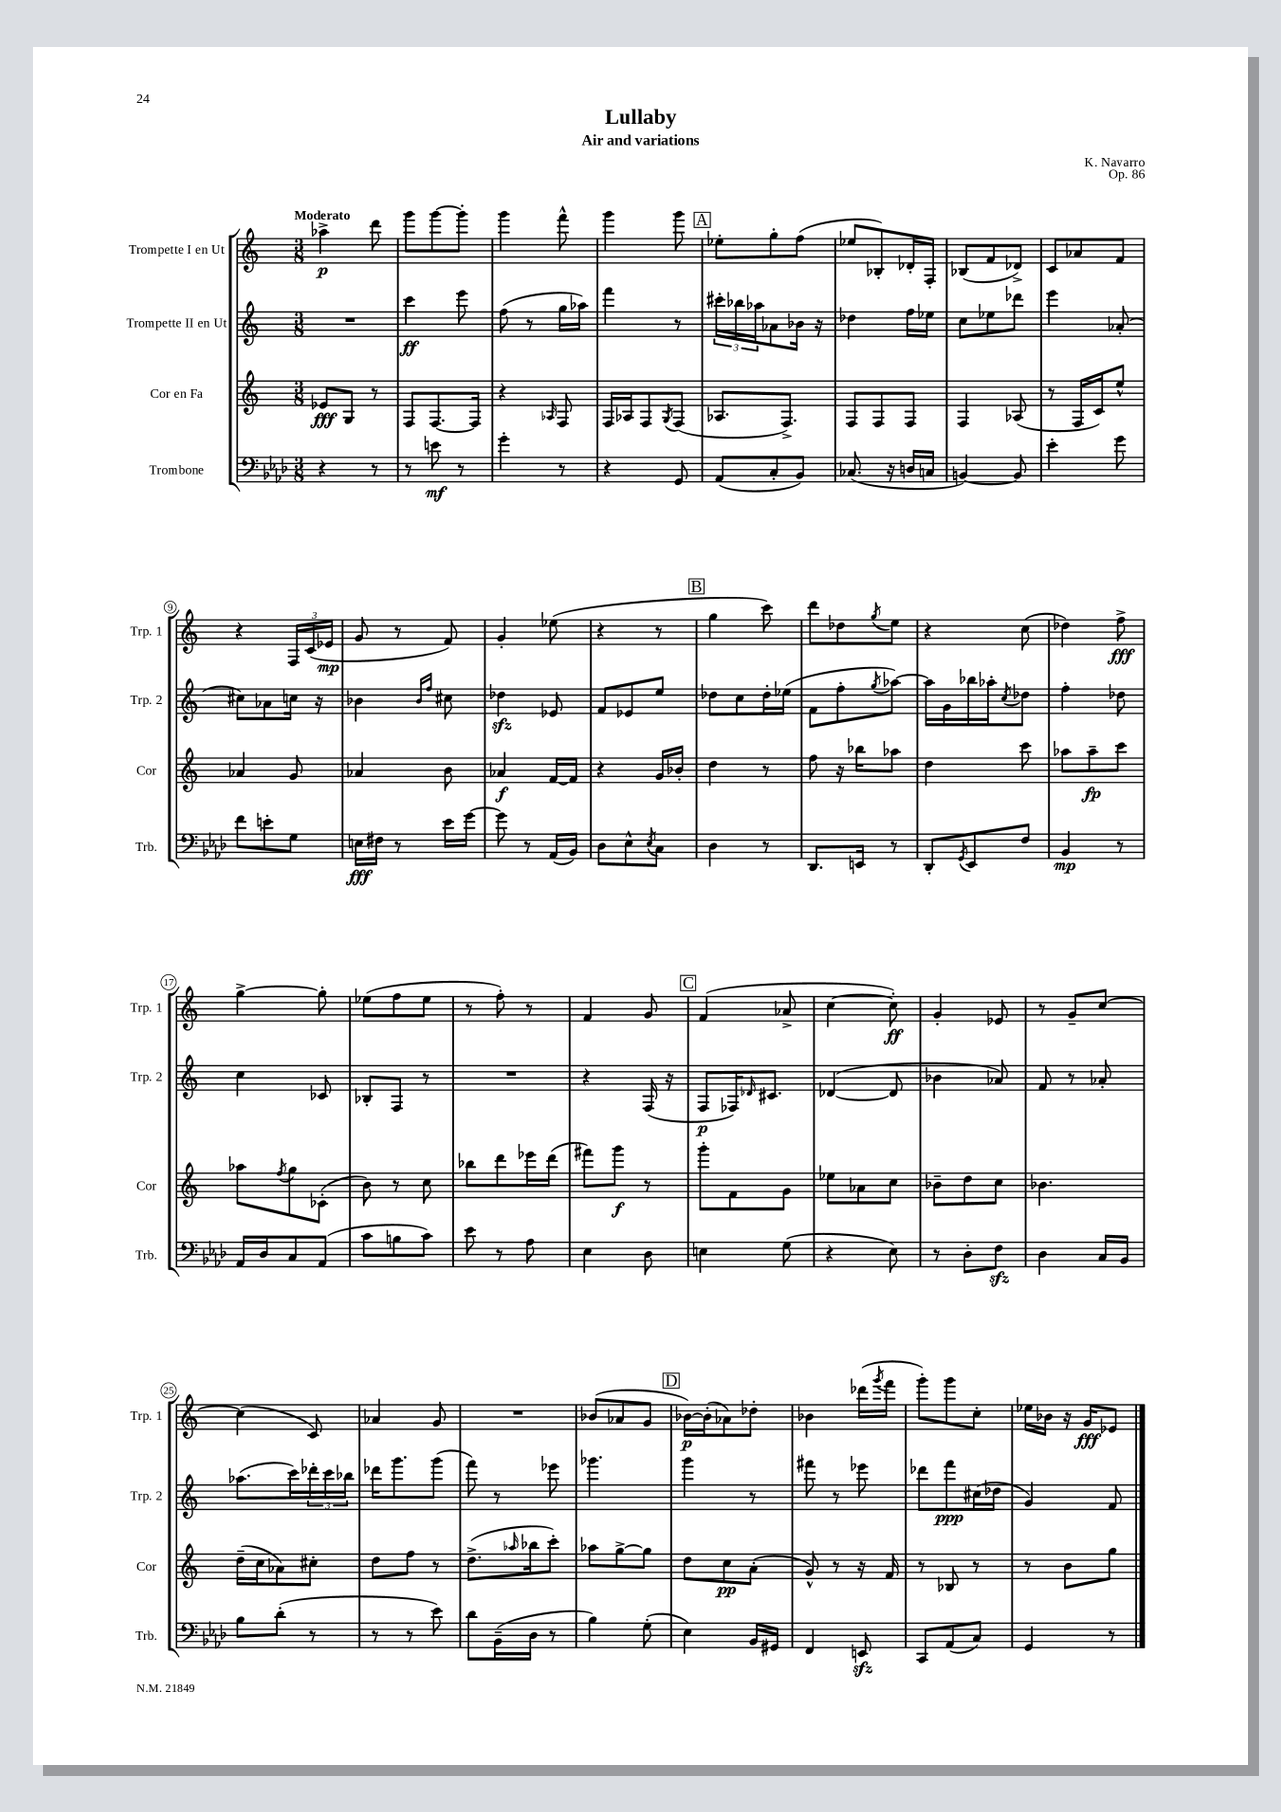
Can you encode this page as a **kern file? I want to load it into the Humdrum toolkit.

**kern	**dynam	**kern	**dynam	**kern	**dynam	**kern	**dynam
*part4	*part4	*part3	*part3	*part2	*part2	*part1	*part1
*staff4	*staff4	*staff3	*staff3	*staff2	*staff2	*staff1	*staff1
*I"Trombone	*	*I"Cor en Fa	*	*I"Trompette II en Ut	*	*I"Trompette I en Ut	*
*I'Trb.	*	*I'Cor	*	*I'Trp. 2	*	*I'Trp. 1	*
*clefF4	*	*clefG2	*	*clefG2	*	*clefG2	*
*k[b-e-a-d-]	*	*k[]	*	*k[]	*	*k[]	*
*M3/8	*	*M3/8	*	*M3/8	*	*M3/8	*
=1	=1	=1	=1	=1	=1	=1	=1
!	!	!	!	!	!	!LO:TX:a:B:t=Moderato	!
4r	.	8e-X/L	fff	4.r	.	4aa-X^\	p
.	.	8G/J	.	.	.	.	.
8r	.	8r	.	.	.	8ddd\	.
=2	=2	=2	=2	=2	=2	=2	=2
8r	.	8F/L	.	4ccc\	ff	8ggg\L	.
8en\	mf	[8.F/	.	.	.	[8ggg\	.
8r	.	.	.	8eee\	.	8ggg'\J]	.
.	.	16F/Jk]	.	.	.	.	.
=3	=3	=3	=3	=3	=3	=3	=3
4g'\	.	4r	.	(8ff\	.	4ggg\	.
.	.	.	.	8r	.	.	.
.	.	16qqA-X/	.	.	.	.	.
8r	.	8F/	.	16gg\LL	.	8fff^^\	.
.	.	.	.	16aa-X\JJ)	.	.	.
=4	=4	=4	=4	=4	=4	=4	=4
4r	.	16F/LL	.	4fff\	.	4ggg\	.
.	.	16A-X/J	.	.	.	.	.
.	.	8F/	.	.	.	.	.
.	.	8qG/	.	.	.	.	.
8GG/	.	(8F/J	.	8r	.	8ggg\	.
!!LO:REH:place=s1:t=A
=5	=5	=5	=5	=5	=5	=5	=5
(8AA-/L	.	8.A-X/L	.	24ccc#X'\LL	.	8ee-X'\L	.
.	.	.	.	24bb-X\	.	.	.
.	.	.	.	24aa-X\J	.	.	.
8C'/	.	.	.	8a-X\	.	8gg'\	.
.	.	8.F^/J)	.	.	.	.	.
8BB-/J)	.	.	.	16b-X\Jk	.	(8ff\J	.
.	.	.	.	16r	.	.	.
=6	=6	=6	=6	=6	=6	=6	=6
(8.C-X/	.	8F/L	.	4dd-X\	.	8ee-X/L	.
.	.	8F/	.	.	.	8B-X'/)	.
16r	.	.	.	.	.	.	.
16Dn/LL	.	8F/J	.	16ff\LL	.	16d-X'/L	.
16Cn/JJ	.	.	.	16ee-X\JJ	.	16F'/JJ	.
=7	=7	=7	=7	=7	=7	=7	=7
[4BBn/)	.	4F/	.	8cc\L	.	(8B-X/L	.
.	.	.	.	8ee-X\	.	8f/	.
8BB/]	.	(8A-X/	.	8ddd-X\J	.	8d-X^/J)	.
=8	=8	=8	=8	=8	=8	=8	=8
4e-'\	.	8r	.	4eee\	.	8c/L	.
.	.	16F/LL	.	.	.	8a-X/	.
.	.	16c/J)	.	.	.	.	.
8g\	.	8ee^^/J	.	(8a-X'/	.	8f/J	.
!!LO:LB:g=z
=9	=9	=9	=9	=9	=9	=9	=9
8f\L	.	4a-X/	.	8cc#X\L)	.	4r	.
8en'\	.	.	.	8a-X\	.	.	.
8G\J	.	8g/	.	16ccn\Jk	.	24F/LL	.
.	.	.	.	.	.	(24c/	.
.	.	.	.	16r	.	.	.
.	.	.	.	.	.	24e-X/JJ	mp
=10	=10	=10	=10	=10	=10	=10	=10
16En\LL	fff	4a-X/	.	4b-X\	.	8g/	.
16F#X\JJ	.	.	.	.	.	.	.
8r	.	.	.	.	.	8r	.
.	.	.	.	16qqb-/LL	.	.	.
.	.	.	.	16qqff/JJ	.	.	.
16e-\LL	.	8b\	.	8cc#X\	.	8f/)	.
[16g\JJ	.	.	.	.	.	.	.
=11	=11	=11	=11	=11	=11	=11	=11
8g\]	.	4a-X/	f	4dd-Xzz\	.	4g'/	.
8r	.	.	.	.	.	.	.
(16AA-/LL	.	[16f/LL	.	8e-X/	.	(8ee-X\	.
16BB-/JJ)	.	16f/JJ]	.	.	.	.	.
=12	=12	=12	=12	=12	=12	=12	=12
8D-\L	.	4r	.	8f/L	.	4r	.
8E-^^\	.	.	.	8e-X/	.	.	.
8qE-/	.	.	.	.	.	.	.
8C\J	.	16g/LL	.	8ee/J	.	8r	.
.	.	16b-X'/JJ	.	.	.	.	.
!!LO:REH:place=s1:t=B
=13	=13	=13	=13	=13	=13	=13	=13
4D-\	.	4dd\	.	8dd-X\L	.	4gg\	.
.	.	.	.	8cc\	.	.	.
8r	.	8r	.	16dd-'\L	.	8ccc\)	.
.	.	.	.	(16ee-X\JJ	.	.	.
=14	=14	=14	=14	=14	=14	=14	=14
8.DD-/L	.	8ff\	.	8f\L	.	8ddd\L	.
.	.	16r	.	8ff'\	.	8dd-X\	.
16EEn/Jk	.	16bb-X\KL	.	.	.	.	.
.	.	.	.	8qgg/	.	8qgg/	.
8r	.	8aa-X\J	.	[8aa-X\J)	.	8ee\J	.
=15	=15	=15	=15	=15	=15	=15	=15
8DD-'/L	.	4dd\	.	16aa-\LL]	.	4r	.
.	.	.	.	16g\	.	.	.
8qGG/	.	.	.	.	.	.	.
8EE-/	.	.	.	16bb-X\	.	.	.
.	.	.	.	16aa-X'\J	.	.	.
.	.	.	.	8qcc/	.	.	.
8F/J	.	8ccc\	.	8dd-X\J	.	(8cc\	.
=16	=16	=16	=16	=16	=16	=16	=16
4BB-/	mp	8aa-X\L	.	4ff'\	.	4dd-X\)	.
.	.	8aa-~\	fp	.	.	.	.
8r	.	8ccc\J	.	8dd-X\	.	8ff^\	fff
!!LO:LB:g=z
=17	=17	=17	=17	=17	=17	=17	=17
16AA-/LL	.	8aa-X\L	.	4cc\	.	[4gg^\	.
16D-/J	.	.	.	.	.	.	.
.	.	8qff/	.	.	.	.	.
8C/	.	8gg\	.	.	.	.	.
(8AA-/J	.	(8c-X'\J	.	8c-X/	.	8gg'\]	.
=18	=18	=18	=18	=18	=18	=18	=18
8c\L	.	8b\)	.	8B-X'/L	.	(8ee-X\L	.
8Bn\	.	8r	.	8F/J	.	8ff\	.
8c\J)	.	8cc\	.	8r	.	8ee-\J	.
=19	=19	=19	=19	=19	=19	=19	=19
8e-\	.	8bb-X\L	.	4.r	.	8r	.
8r	.	8ddd\	.	.	.	8ff'\)	.
8A-\	.	16eee-X\L	.	.	.	8r	.
.	.	(16ddd\JJ	.	.	.	.	.
=20	=20	=20	=20	=20	=20	=20	=20
4E-\	.	8fff#X\L)	.	4r	.	4f/	.
.	.	8ggg\J	f	.	.	.	.
8D-\	.	8r	.	(16F/	.	8g/	.
.	.	.	.	16r	.	.	.
!!LO:REH:place=s1:t=C
=21	=21	=21	=21	=21	=21	=21	=21
4En\	.	8ggg'\L	.	8F/L	p	(4f/	.
.	.	8f\	.	16F-X/K)	.	.	.
.	.	.	.	16qqd-X/	.	.	.
.	.	.	.	8.c#X/J	.	.	.
(8G\	.	8g\J	.	.	.	8a-X^/	.
=22	=22	=22	=22	=22	=22	=22	=22
4r	.	8ee-X\L	.	([4d-X/	.	[4cc\	.
.	.	8a-X\	.	.	.	.	.
8E-\)	.	8cc\J	.	8d-/]	.	8cc'\])	ff
=23	=23	=23	=23	=23	=23	=23	=23
8r	.	8b-X~\L	.	4b-X\	.	4g'/	.
8D-'\L	.	8dd\	.	.	.	.	.
8Fzz\J	.	8cc\J	.	8a-X/)	.	8e-X/	.
=24	=24	=24	=24	=24	=24	=24	=24
4D-\	.	4.b-X\	.	8f/	.	8r	.
.	.	.	.	8r	.	8g~/L	.
16C/LL	.	.	.	8a-X'/	.	[8cc/J	.
16BB-/JJ	.	.	.	.	.	.	.
!!LO:LB:g=z
=25	=25	=25	=25	=25	=25	=25	=25
8B-\L	.	(16dd~\LL	.	(8.aa-X\L	.	(4cc\]	.
.	.	16cc\J	.	.	.	.	.
(8d-'\J	.	8a-X\)	.	.	.	.	.
.	.	.	.	16ccc\L)	.	.	.
8r	.	8cc#X'\J	.	24ddd-X'\	.	8c/)	.
.	.	.	.	24ccc\	.	.	.
.	.	.	.	24bb-X\JJ	.	.	.
=26	=26	=26	=26	=26	=26	=26	=26
8r	.	8dd\L	.	16ddd-X\KL	.	4a-X/	.
.	.	.	.	8.ggg\	.	.	.
8r	.	8ff\J	.	.	.	.	.
8e-\)	.	8r	.	(8ggg\J	.	8g/	.
=27	=27	=27	=27	=27	=27	=27	=27
8d-\L	.	(8.dd^\L	.	8fff\)	.	4.r	.
(16BB-~\L	.	.	.	8r	.	.	.
.	.	16qqaa-X/	.	.	.	.	.
16D-\JJ	.	16bb-X\k	.	.	.	.	.
8r	.	8ccc'\J)	.	8eee-X\	.	.	.
=28	=28	=28	=28	=28	=28	=28	=28
4B-\)	.	8aa-X\L	.	4.ggg-X\	.	(8b-X/L	.
.	.	[8gg^\	.	.	.	8a-X/	.
(8G'\	.	8gg\J]	.	.	.	8g/J	.
!!LO:REH:place=s1:t=D
=29	=29	=29	=29	=29	=29	=29	=29
4E-\)	.	8dd\L	.	4ggg\	.	[16b-X\LL)	p
.	.	.	.	.	.	(16b-'\J]	.
.	.	8cc\	pp	.	.	8a-X\)	.
16BB-/LL	.	(8a'\J	.	8r	.	8dd-X'\J	.
16GG#X/JJ	.	.	.	.	.	.	.
=30	=30	=30	=30	=30	=30	=30	=30
4FF/	.	8g^^/)	.	8fff#X\	.	4b-X\	.
.	.	8r	.	8r	.	.	.
8EEnzz/	.	16r	.	8eee-X\	.	(16ddd-X\LL	.
.	.	.	.	.	.	8qggg/	.
.	.	16f/	.	.	.	16fff\JJ	.
=31	=31	=31	=31	=31	=31	=31	=31
8CC/L	.	8r	.	8ddd-X\L	.	8ggg'\L)	.
(8AA-/	.	8B-X/	.	8fff\	ppp	8ggg\	.
8C/J)	.	8r	.	(16cc#X\L	.	8cc'\J	.
.	.	.	.	16dd-X\JJ	.	.	.
=32	=32	=32	=32	=32	=32	=32	=32
4GG/	.	8r	.	4g/)	.	16ee-X\LL	.
.	.	.	.	.	.	16b-X\JJ	.
.	.	8b\L	.	.	.	16r	.
.	.	.	.	.	.	16g/KL	fff
8r	.	8gg\J	.	8f/	.	8e-X/J	.
==	==	==	==	==	==	==	==
*-	*-	*-	*-	*-	*-	*-	*-
